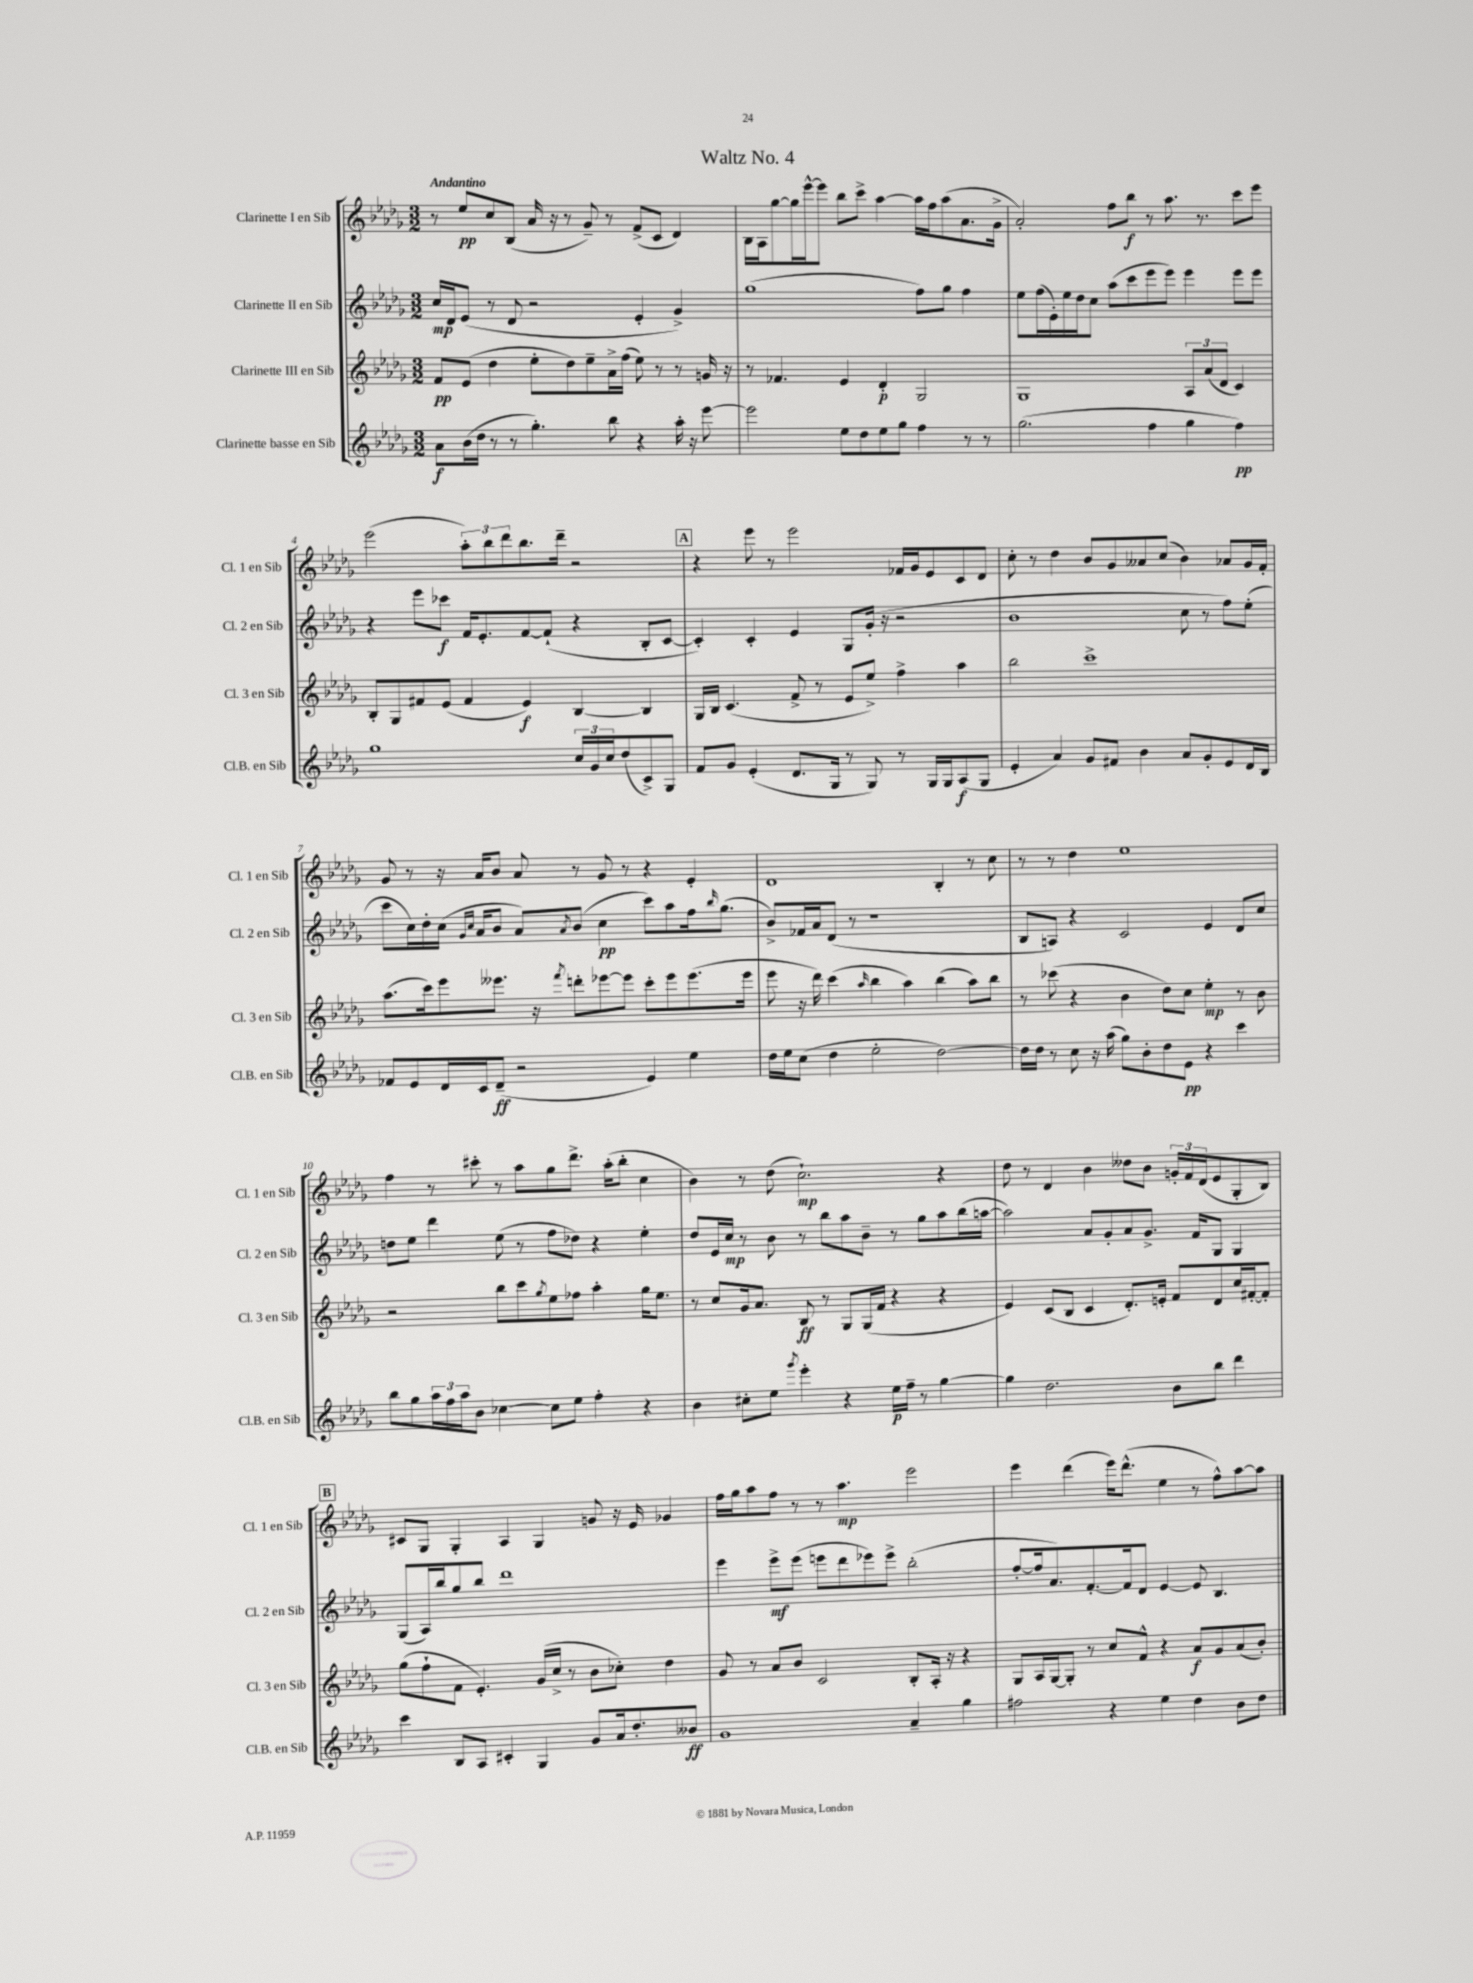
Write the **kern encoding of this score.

**kern	**dynam	**kern	**dynam	**kern	**dynam	**kern	**dynam
*part4	*part4	*part3	*part3	*part2	*part2	*part1	*part1
*staff4	*staff4	*staff3	*staff3	*staff2	*staff2	*staff1	*staff1
*I"Clarinette basse en Sib	*	*I"Clarinette III en Sib	*	*I"Clarinette II en Sib	*	*I"Clarinette I en Sib	*
*I'Cl.B. en Sib	*	*I'Cl. 3 en Sib	*	*I'Cl. 2 en Sib	*	*I'Cl. 1 en Sib	*
*clefG2	*	*clefG2	*	*clefG2	*	*clefG2	*
*k[b-e-a-d-g-]	*	*k[b-e-a-d-g-]	*	*k[b-e-a-d-g-]	*	*k[b-e-a-d-g-]	*
*M3/2	*	*M3/2	*	*M3/2	*	*M3/2	*
=1	=1	=1	=1	=1	=1	=1	=1
!	!	!	!	!	!	!LO:TX:a:B:t=Andantino	!
8a-\L	f	8f/L	pp	16cc/LL	mp	8r	.
.	.	.	.	16d-/J	.	.	.
(16b-\L	.	(8e-/J	.	(8e-/J	.	8ee-/L	pp
16dd-\JJ	.	.	.	.	.	.	.
8r	.	4dd-\	.	8r	.	8cc/	.
8r	.	.	.	8d-/	.	(8B-/J	.
4.gg-'\)	.	8ee-'\L	.	2r	.	16a-/	.
.	.	.	.	.	.	16r	.
.	.	8dd-\)	.	.	.	8r	.
.	.	8ee-~\	.	.	.	8g-~/)	.
8bb-\	.	16a-^\L	.	.	.	8r	.
.	.	(16ff\JJ	.	.	.	.	.
4r	.	8ee-\)	.	4e-'/	.	(8f^/L	.
.	.	8r	.	.	.	8c/J	.
16aa-'\	.	8r	.	4g-^/)	.	4d-/)	.
16r	.	.	.	.	.	.	.
[8eee-\	.	16gn/	.	.	.	.	.
.	.	16r	.	.	.	.	.
=2	=2	=2	=2	=2	=2	=2	=2
2eee-\]	.	8r	.	(1gg-	.	16B-\LL	.
.	.	.	.	.	.	16A-\J	.
.	.	4.f-X/	.	.	.	[8gg-\	.
.	.	.	.	.	.	16gg-\L]	.
.	.	.	.	.	.	[16eee-^^\J	.
.	.	.	.	.	.	8eee-\J]	.
8ee-\L	.	4e-/	.	.	.	8bb-\L	.
8dd-\	.	.	.	.	.	8ccc^\J	.
8ee-\	.	4d-'/	p	.	.	[4aa-\	.
8gg-\J	.	.	.	.	.	.	.
4ff\	.	2G-/	.	8ff\L)	.	16aa-\LL]	.
.	.	.	.	.	.	16ff\J	.
.	.	.	.	8gg-\J	.	(8aa-\	.
8r	.	.	.	4ff\	.	8.a-\	.
8r	.	.	.	.	.	.	.
.	.	.	.	.	.	16g-^\Jk	.
=3	=3	=3	=3	=3	=3	=3	=3
(2.gg-\	.	1G-	.	8ee-\L	.	2a-'/)	.
.	.	.	.	(16ff\L	.	.	.
.	.	.	.	16e-'\)	.	.	.
.	.	.	.	16ee-\	.	.	.
.	.	.	.	16dd-\J	.	.	.
.	.	.	.	8cc\J	.	.	.
.	.	.	.	(8aa-\L	.	8ff\L	.
.	.	.	.	8ccc\	.	8bb-\J	f
4ff\	.	.	.	8eee-\	.	8r	.
.	.	.	.	8eee-\J)	.	8.aa-\	.
4gg-\	.	12A-/L	.	4eee-\	.	.	.
.	.	.	.	.	.	8.r	.
.	.	(12a-/	.	.	.	.	.
.	.	12d-/J	.	.	.	.	.
4ff\)	pp	4c/)	.	8eee-\L	.	8ccc\L	.
.	.	.	.	8eee-\J	.	8eee-\J	.
!!LO:LB:g=z
=4	=4	=4	=4	=4	=4	=4	=4
1gg-	.	8B-'/L	.	4r	.	(2eee-\	.
.	.	8G-/	.	.	.	.	.
.	.	8f#X/	.	8eee-\L	.	.	.
.	.	(8e-/J	.	8ccc-X\J	f	.	.
.	.	4f#/	.	16f/KL	.	12aa-'\L)	.
.	.	.	.	8.e-'/	.	.	.
.	.	.	.	.	.	12bb-\	.
.	.	.	.	.	.	12ddd-\	.
.	.	4e-/)	f	[8f/	.	8.bb-\	.
.	.	.	.	(8f`/J]	.	.	.
.	.	.	.	.	.	16ddd-~\Jk	.
24cc/LL	.	[4B-/	.	4r	.	2r	.
24g-/	.	.	.	.	.	.	.
24cc/J	.	.	.	.	.	.	.
(8dd-/	.	.	.	.	.	.	.
8c^/)	.	4B-/]	.	8B-'/L	.	.	.
8G-/J	.	.	.	[8c/J	.	.	.
!!LO:REH:place=s1:t=A
=5	=5	=5	=5	=5	=5	=5	=5
8f/L	.	16G-/LL	.	4c'/])	.	4r	.
.	.	16B-/JJ	.	.	.	.	.
8g-/J	.	(4.c/	.	.	.	.	.
(4e-'/	.	.	.	4c'/	.	8eee-\	.
.	.	.	.	.	.	8r	.
8.d-/L	.	8f^/	.	4e-/	.	2eee-\	.
.	.	8r	.	.	.	.	.
16G-/Jk	.	.	.	.	.	.	.
8r	.	8e-/L	.	8G-/L	.	.	.
8G-/)	.	8ee-^/J)	.	(16g-'/Jk	.	.	.
.	.	.	.	16r	.	.	.
8r	.	4ff^\	.	2r	.	16f-X/LL	.
.	.	.	.	.	.	16g-/J	.
16G-/LL	.	.	.	.	.	8e-/	.
16G-/J	.	.	.	.	.	.	.
(8A-/	f	4aa-\	.	.	.	8c/	.
8G-/J	.	.	.	.	.	8d-/J	.
=6	=6	=6	=6	=6	=6	=6	=6
4e-'/	.	2bb-\	.	1b-	.	8cc'\	.
.	.	.	.	.	.	8r	.
4a-/)	.	.	.	.	.	4dd-\	.
8g-/L	.	1ccc^	.	.	.	8b-/L	.
8f#X/J	.	.	.	.	.	8g-/	.
4b-\	.	.	.	.	.	8a--X/	.
.	.	.	.	.	.	(8cc/J	.
8a-/L	.	.	.	8cc\	.	4b-\)	.
8g-'/	.	.	.	8r	.	.	.
8e-/	.	.	.	8ff\L)	.	8a-X/L	.
16d-/L	.	.	.	(8ee-'\J	.	16g-/L	.
16B-/JJ	.	.	.	.	.	16f'/JJ	.
!!LO:LB:g=z
=7	=7	=7	=7	=7	=7	=7	=7
8f-X/L	.	(8.aa-\L	.	8ccc\L	.	8g-/	.
8e-/	.	.	.	16cc\L)	.	8r	.
.	.	16ccc\k)	.	16dd-'\	.	.	.
16d-/L	.	8eee-\	.	(16cc\JJ	.	16r	.
.	.	.	.	16qqg-/LL	.	.	.
.	.	.	.	16qqcc/JJ	.	.	.
16c/J	.	.	.	16a-/KL	.	16a-/KL	.
(8d-~/J	ff	8.eee--X\J	.	8b-/J	.	8b-/J	.
2r	.	.	.	8a-/L)	.	8a-/	.
.	.	16r	.	.	.	.	.
.	.	8qfff/	.	8qa-/	.	.	.
.	.	8dddn'\L	.	(8b-/J	.	8r	.
.	.	[8eee-X\	.	4cc\	pp	8g-/	.
.	.	8eee-\J]	.	.	.	8r	.
4e-/)	.	8ccc'\L	.	8ccc\L)	.	4r	.
.	.	8eee-\	.	8aa-\	.	.	.
4ee-\	.	(8.eee-\	.	16ff\k	.	4e-'/	.
.	.	.	.	16qqbb-/	.	.	.
.	.	.	.	(8.gg-\J	.	.	.
.	.	16eee-\Jk	.	.	.	.	.
=8	=8	=8	=8	=8	=8	=8	=8
16dd-\LL	.	8eee-\	.	8b-^/L)	.	1d-	.
16ee-\J	.	.	.	.	.	.	.
(8cc\J	.	16r	.	16f-X/L	.	.	.
.	.	16ddd-\)	.	16a-/J	.	.	.
4dd-\	.	(4ccc\	.	(8d-/J	.	.	.
.	.	.	.	8r	.	.	.
.	.	16qqaa-/	.	.	.	.	.
2ee-'\	.	4bb-\	.	1r	.	.	.
.	.	4aa-\)	.	.	.	.	.
[2dd-\)	.	(4bb-\	.	.	.	4B-'/	.
.	.	8aa-\L)	.	.	.	8r	.
.	.	8bb-\J	.	.	.	8cc\	.
=9	=9	=9	=9	=9	=9	=9	=9
16dd-\LL]	.	8r	.	8B-/L	.	8r	.
16dd-\JJ	.	.	.	.	.	.	.
8r	.	(8ccc-X\	.	8An/J)	.	8r	.
8cc\	.	4r	.	4r	.	4dd-\	.
16r	.	.	.	.	.	.	.
(16aa-\	.	.	.	.	.	.	.
8gg-\L)	.	4b-\	.	2c/	.	1ee-	.
8b-'\	.	.	.	.	.	.	.
8dd-\	.	8dd-\L)	.	.	.	.	.
8e-\J	pp	8cc\J	.	.	.	.	.
4r	.	4ee-'\	mp	4e-/	.	.	.
4ccc\	.	8r	.	8d-/L	.	.	.
.	.	8b-\	.	8cc/J	.	.	.
!!LO:LB:g=z
=10	=10	=10	=10	=10	=10	=10	=10
8bb-\L	.	2r	.	8ddn\L	.	4ff\	.
8gg-\	.	.	.	8ee-\J	.	.	.
24aa-\L	.	.	.	4ddd-\	.	8r	.
24ff\	.	.	.	.	.	.	.
24aa-\J	.	.	.	.	.	.	.
8b-\J	.	.	.	.	.	8ccc#X'\	.
[4cc-X\	.	8bb-\L	.	(8ee-\	.	8r	.
.	.	8ccc\	.	8r	.	8aa-\L	.
.	.	8qgg-/	.	.	.	.	.
8cc-\L]	.	8ee-\	.	8ff\L	.	8gg-\	.
8ee-\J	.	8ff-X\J	.	8dd-X\J)	.	8.ddd-^\J	.
4ff'\	.	4aa-'\	.	4r	.	.	.
.	.	.	.	.	.	(16aa-'\KL	.
.	.	.	.	.	.	8bb-'\J	.
4r	.	16gg-\KL	.	4ee-'\	.	4cc\	.
.	.	8.ee-\J	.	.	.	.	.
=11	=11	=11	=11	=11	=11	=11	=11
4b-\	.	8r	.	8dd-/L	.	4b-\)	.
.	.	8cc/L	.	16e-/L	.	.	.
.	.	.	.	16cc/JJ	mp	.	.
8cc#X'\L	.	16g-/k	.	8r	.	8r	.
.	.	8.a-/J	.	.	.	.	.
8ee-\J	.	.	.	8b-\	.	(8dd-\	.
8qggg-/	.	.	.	.	.	.	.
4eee-'\	.	8B-/	ff	8r	.	2.cc`\)	mp
.	.	8r	.	8bb-\L	.	.	.
4r	.	8G-/L	.	8aa-\	.	.	.
.	.	(16G-/L	.	8b-~\J	.	.	.
.	.	16f/JJ	.	.	.	.	.
16ee-\LL	p	4r	.	8r	.	.	.
16ff~\JJ	.	.	.	.	.	.	.
8r	.	.	.	8gg-\L	.	.	.
[4gg-\	.	4r	.	8aa-\	.	4r	.
.	.	.	.	(16bb-\L	.	.	.
.	.	.	.	[16aan\JJ	.	.	.
=12	=12	=12	=12	=12	=12	=12	=12
4gg-\]	.	4e-/)	.	2aa\])	.	8dd-\	.
.	.	.	.	.	.	8r	.
2.dd-\	.	(8c/L	.	.	.	4d-/	.
.	.	8B-/J	.	.	.	.	.
.	.	4c/	.	8a-/L	.	4b-\	.
.	.	.	.	8g-'/	.	.	.
.	.	8.d-'/L)	.	8a-/	.	8dd--X\L	.
.	.	.	.	8.g-^/J	.	8b-\J	.
.	.	16en'/Jk	.	.	.	.	.
8b-\L	.	8f/L	.	.	.	24gn'/LL	.
.	.	.	.	.	.	24f/	.
.	.	.	.	16f/KL	.	.	.
.	.	.	.	.	.	(24d-/J	.
8bb-\J	.	8d-/	.	8G-/J	.	8e-/	.
4ddd-\	.	16cc/L	.	4G-/	.	8G-'/	.
.	.	[16f#X'/J	.	.	.	.	.
.	.	8f#'/J]	.	.	.	8B-/J)	.
!!LO:LB:g=z
!!LO:REH:place=s1:t=B
=13	=13	=13	=13	=13	=13	=13	=13
4ccc\	.	(8gg-\L	.	(8G-/L	.	8c#X/L	.
.	.	8ff`\	.	16A-/L)	.	8G-/J	.
.	.	.	.	16bb-/J	.	.	.
8B-/L	.	8f\J	.	8gg-/	.	4G-'/	.
8A-/J	.	4.e-'/)	.	8bb-/J	.	.	.
4c#X'/	.	.	.	1ddd-	.	4A-/	.
4G-/	.	(16g-/LL	.	.	.	4G-/	.
.	.	16cc^/JJ	.	.	.	.	.
.	.	8r	.	.	.	.	.
8g-/L	.	8b-\L	.	.	.	8gn/	.
16a-/k	.	8cc-X'\J)	.	.	.	16r	.
8.dd-'/	.	.	.	.	.	16e-/	.
.	.	4dd-\	.	.	.	4g-X/	.
8b--X/J	ff	.	.	.	.	.	.
=14	=14	=14	=14	=14	=14	=14	=14
1g-	.	8g-/	.	4eee-\	.	16ff\LL	.
.	.	.	.	.	.	16gg-\J	.
.	.	8r	.	.	.	8aa-\	.
.	.	8a-/L	.	8eee-^\L	mf	8ff\J	.
.	.	8b-/J	.	(8eee-\J	.	8r	.
.	.	2c/	.	8eeen\L	.	8r	.
.	.	.	.	8ddd-\	.	4.aa-\	mp
.	.	.	.	8eee-X\)	.	.	.
.	.	.	.	8eee-^\J	.	.	.
4a-~/	.	8B-'/L	.	(2bb-'\	.	2eee-\	.
.	.	16A-'/Jk	.	.	.	.	.
.	.	16r	.	.	.	.	.
4gg-\	.	4r	.	.	.	.	.
=15	=15	=15	=15	=15	=15	=15	=15
2ff#X\	.	8G-/L	.	[8ff'/L	.	4eee-\	.
.	.	16A-/L	.	16ff/k]	.	.	.
.	.	[16G-/J	.	8.a-/)	.	.	.
.	.	8G-'/J]	.	.	.	(4ddd-\	.
.	.	8r	.	[8.f'/	.	.	.
4r	.	8cc/L	.	.	.	16eee-\KL)	.
.	.	.	.	16f/k]	.	(8.ddd-^^\J	.
.	.	8f^^/J	.	8d-/J	.	.	.
4ee-\	.	4r	.	[4e-/	.	4ee-\	.
4dd-\	.	8a-/L	f	8e-/]	.	8r	.
.	.	8g-/	.	4.B-/	.	8ff^^\L)	.
8b-\L	.	(8a-/	.	.	.	[8aa-\	.
8dd-\J	.	8b-'/J)	.	.	.	8aa-\J]	.
==	==	==	==	==	==	==	==
*-	*-	*-	*-	*-	*-	*-	*-
